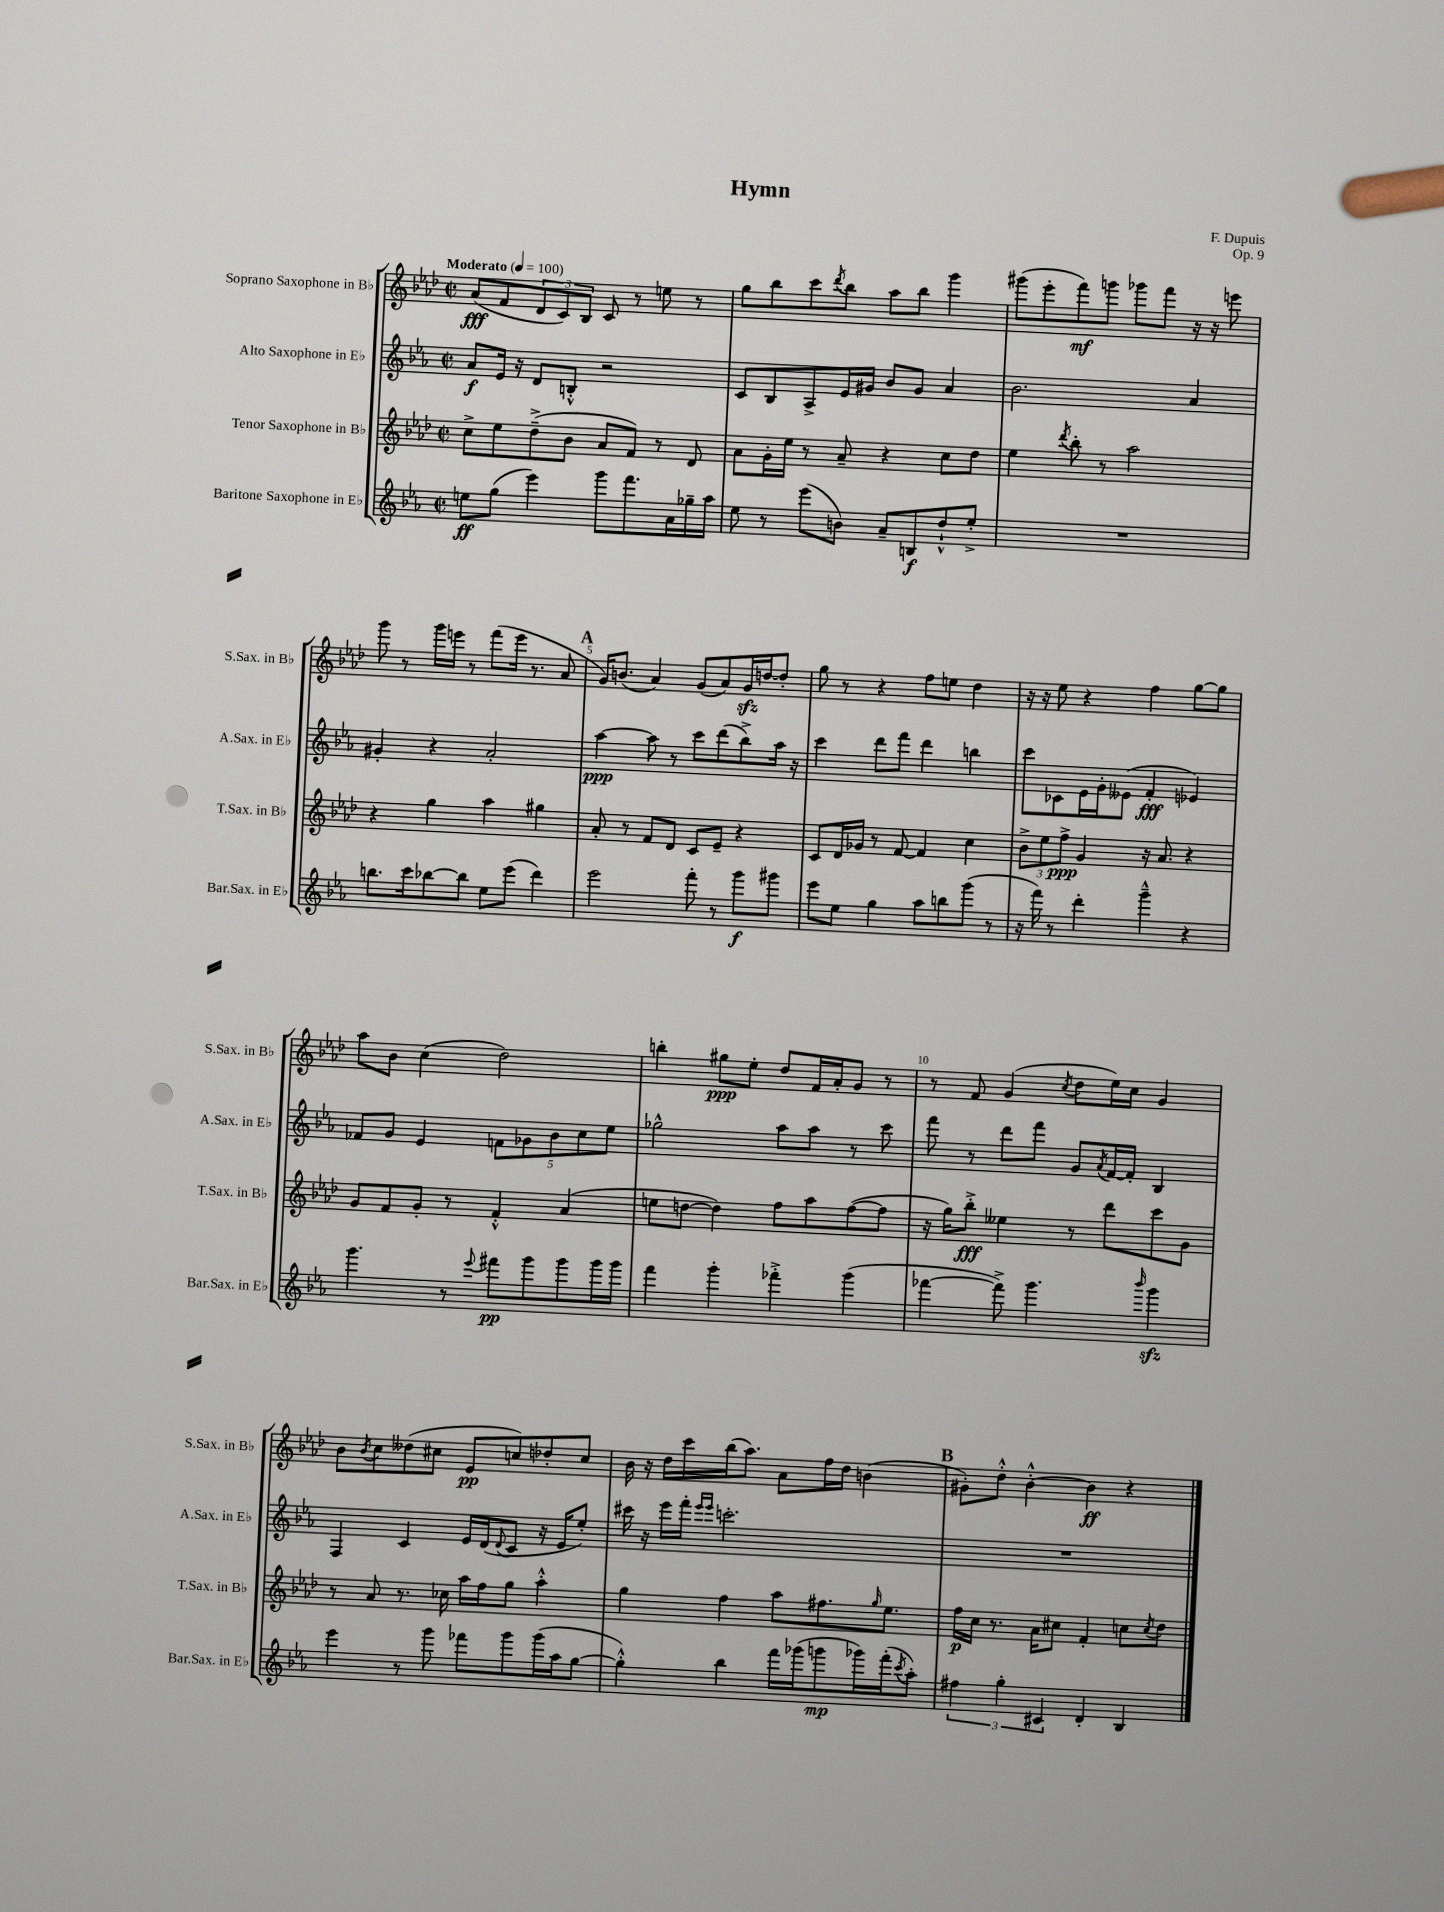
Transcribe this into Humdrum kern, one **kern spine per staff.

**kern	**kern	**kern	**kern
*staff4	*staff3	*staff2	*staff1
*clefG2	*clefG2	*clefG2	*clefG2
*k[b-e-a-]	*k[b-e-a-d-]	*k[b-e-a-]	*k[b-e-a-d-]
*M2/2	*M2/2	*M2/2	*M2/2
*met(c|)	*met(c|)	*met(c|)	*met(c|)
*MM100	*MM100	*MM100	*MM100
8ee	8cc^	8a-	(8a-
(8gg	8ee-	16e-	8f
.	.	16r	.
4eee-)	(8dd-~^	8d	12d-
.	.	.	12c)
.	8b-	8B'^^	.
.	.	.	12B-
8ggg	8a-	2r	8c
8.fff	8f)	.	8r
.	8r	.	8ee
16a-	.	.	.
16gg-~	8d-	.	8r
16aa-	.	.	.
=	=	=	=
8ee-	8a-	8c	8gg
8r	16g'	8B-	8bb-
.	16ee-	.	.
(8eee-	8r	8A-^	8ccc
.	.	.	8qddd-
8b)	8a-~	16e-	8bb-
.	.	16g#	.
8a-~	4r	8b-	8aa-
8B	.	8g#	8bb-
8dd`^^	8cc	4a-	4ggg
8ee-'^	8dd-	.	.
=	=	=	=
1r	4ee-	2.b-	(8ggg#
.	.	.	8eee-'
.	8qddd-	.	.
.	8bb-'	.	8fff)
.	8r	.	8ggg
.	2aa-	.	8ggg-
.	.	.	8fff
.	.	4a-	16r
.	.	.	16r
.	.	.	8eee
=	=	=	=
8.bb	4r	4g#'	8ggg
.	.	.	8r
16ccc	.	.	.
[8bb-	4gg	4r	16ggg
.	.	.	16eee
8bb-]	.	.	8r
8ee-	4aa-	2a-'	(8fff
(8eee-	.	.	16eee
.	.	.	8.r
4ddd)	4gg#	.	.
.	.	.	8a-
=	=	=	=
2eee-	8a-'	[4aa-	16g)
.	.	.	(8.b
.	8r	.	.
.	8f	8aa-]	4a-)
.	8d-	8r	.
8fff'	8c	8ccc	(8g
8r	8e-~	(8ddd	8a-)
8ggg	4r	8bb-^)	16g
.	.	.	[16dd
8ggg#	.	16aa-	8dd']
.	.	16r	.
=	=	=	=
8eee-	8c	4ccc	8gg
8ee-	16d-	.	8r
.	16g-	.	.
4gg	8r	8ddd	4r
.	[8f	8fff	.
8aa-	4f]	4ddd	8ff
8bb	.	.	8ee
(8ggg	4cc	4bb	4dd-
8r	.	.	.
=	=	=	=
16r	12b-^	8ccc	16r
16fff)	.	.	16r
.	12ee-	.	.
8r	.	8c-	8ee-
.	12ff^	.	.
4ddd'	4g	16e-	4r
.	.	16g'	.
.	.	(8e--	.
4ggg~^^	16r	4f'	4ff
.	8.a-	.	.
4r	4r	4e-)	[8gg
.	.	.	8gg]
=	=	=	=
4.ggg	8g	8f-	8aa-
.	8f	8g	8b-
.	8g'	4e-	(4cc
8r	8r	.	.
8qqeee-	.	.	.
8fff#	4f'^^	10f	2dd-)
.	.	10g-	.
8ggg	.	.	.
.	.	10b-	.
8ggg	(4a-	.	.
.	.	10cc	.
16ggg	.	.	.
.	.	10ee-	.
16ggg	.	.	.
=	=	=	=
4fff	8ee	2gg-^^	4bb'
.	[8dd	.	.
4ggg'	4dd])	.	8gg#
.	.	.	8ee-'
4fff-'^	8ff	8aa-	8dd-
.	8aa-	8aa-	16f
.	.	.	16a-'
(4ggg	([8ff	8r	8g
.	8ff]	8ccc	8r
=	=	=	=
[4fff-	16r	8fff	8r
.	16gg)	.	.
.	8bb-'^	8r	8f
8fff-^])	4ee--	8ddd	(4g
4.ggg	.	8fff	.
.	.	.	8qcc
.	8r	8g	8dd-
.	.	8qa-	.
.	8ddd-	[16f	16ee-)
.	.	16f']	16cc
16qqbbb-	.	.	.
4ggg	8ccc	4B-	4g
.	8g	.	.
=	=	=	=
4eee-	8r	4F	8b-
.	.	.	8qb-
.	8a-	.	8cc
8r	8.r	4c	(8dd--
8ggg	.	.	8cc#
.	16cc-	.	.
8fff-	16aa-	16e-	8e-
.	16ff	(16d	.
.	.	8qqd	.
8ggg	8gg	8c	8cc)
(16ggg	4aa-'^^	16r	8dd-'
16aa-	.	16e-	.
[8gg	.	8ee-')	8cc
=	=	=	=
4gg'^^])	4gg	16ccc#	16b-
.	.	16r	16r
.	.	16eee-	16dd-
.	.	16fff'	16ccc
.	.	16qqeee-	.
.	.	16qqeee-	.
4bb-	4ff	2.ccc'	(16bb-
.	.	.	8.aa-)
16fff	8aa-	.	8a-
(16ggg-	.	.	.
8ggg	8.ff#	.	16ff
.	.	.	16dd-
16ggg-)	.	.	(4b
.	16qqgg	.	.
(16fff'	8.ee-	.	.
8qccc	.	.	.
8aa-')	.	.	.
=	=	=	=
6ff#	16ff	1r	8g#')
.	16cc	.	.
.	8.r	.	8dd-'^^
6gg'	.	.	.
.	.	.	[4b-'^^
.	16a-	.	.
6c#	.	.	.
.	8cc#	.	.
4d'	4f'	.	4b-]
4B-	8cc	.	4r
.	8qcc	.	.
.	8dd-	.	.
==	==	==	==
*-	*-	*-	*-
